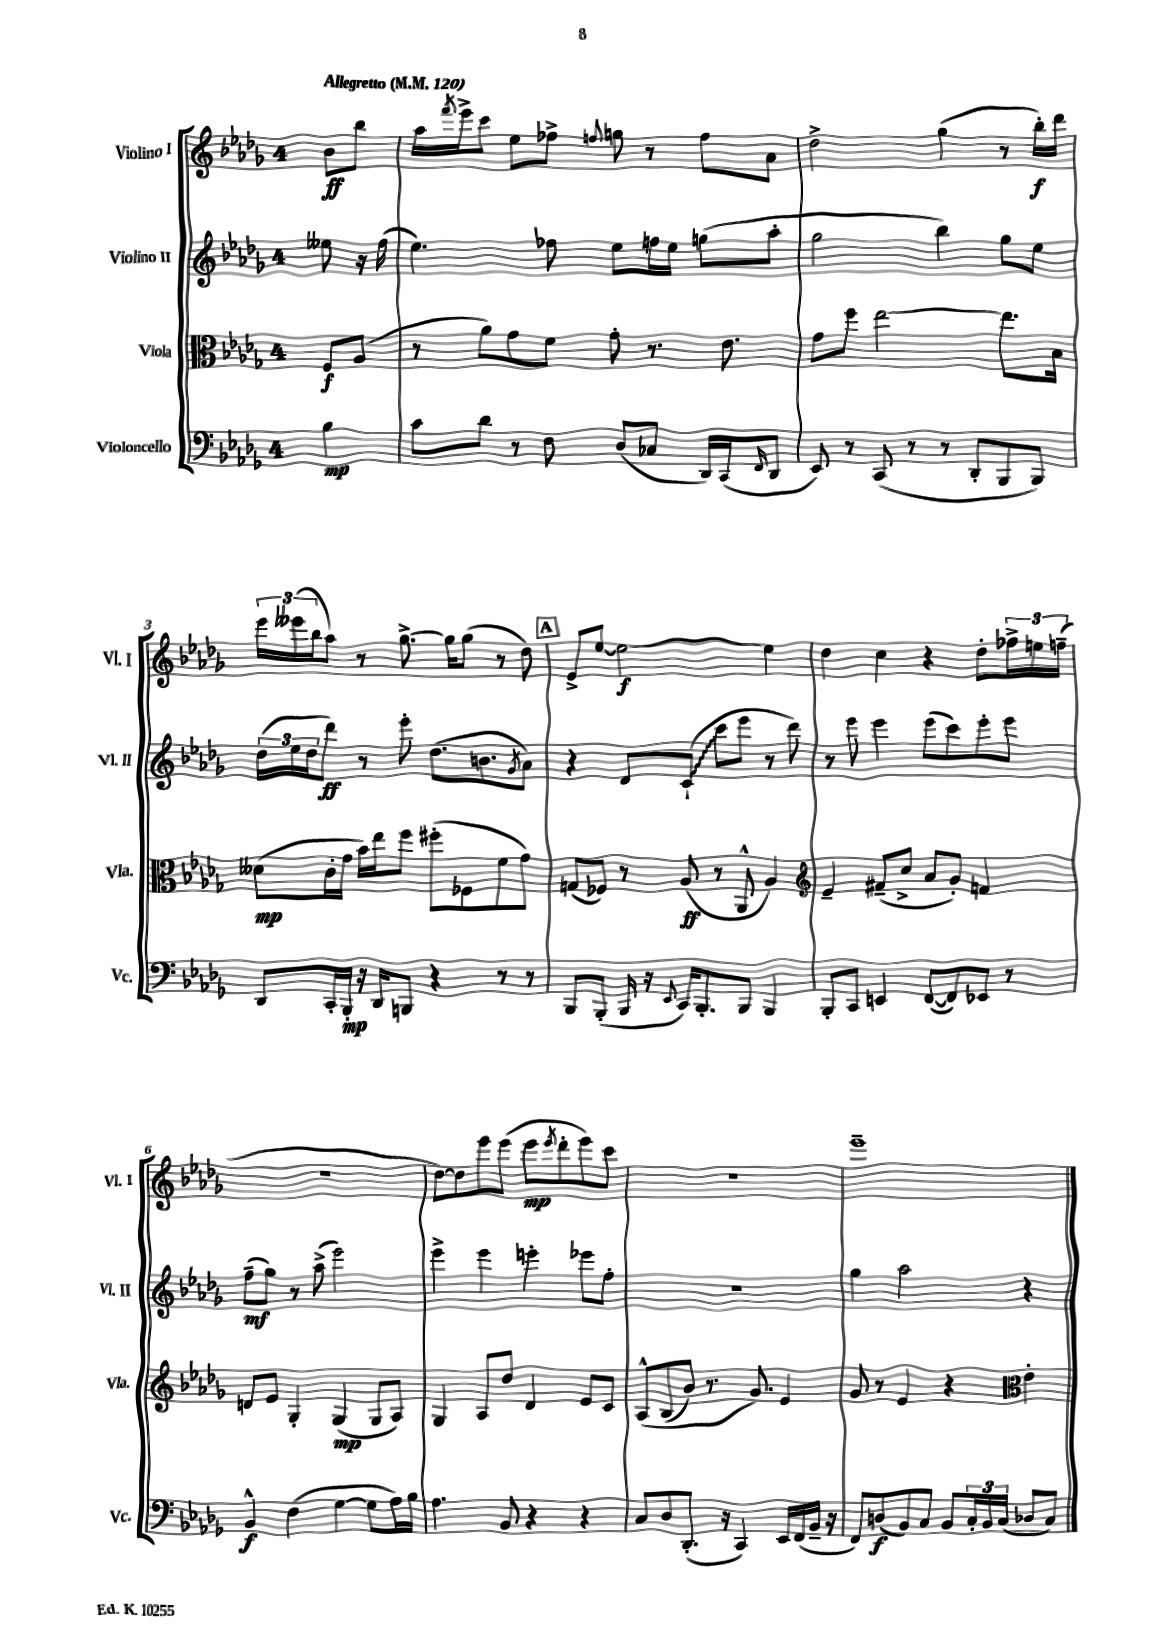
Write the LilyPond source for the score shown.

<<
\new StaffGroup <<
\new Staff = "s0" \with { instrumentName = "Violino I" shortInstrumentName = "Vl. I" } {
    \clef treble \key des \major \once \override Staff.TimeSignature.style = #'single-digit \time 4/4 \partial 4 \tempo "Allegretto" 4 = 120
    bes'8\ff bes''8 |
    aes''16 \acciaccatura { f'''8 } ees'''16-> c'''8 ees''8 fes''8-> \appoggiatura { f''8 } g''8 r8 f''8 aes'8 |
    des''2-> ges''4( r8 bes''16-.\f) des'''16 |
    \tuplet 3/2 { ees'''16 eeses'''16( bes''16 } aes''8) r8 ges''8.~-> ges''16 ges''8( r8 des''8) |
    \mark \markup { \box "A" } ees'8-> ees''8~ ees''2~\f ees''4 |
    des''4 c''4 r4 des''8-. \tuplet 3/2 { fes''16-> e''16 f''16--( } |
    R1 |
    des''8~) des''8 ees'''8 ees'''8( ees'''8\mp \acciaccatura { ees'''8 } des'''8-. ees'''8) c'''8 |
    R1 |
    ees'''1-- \bar "|." |
}
\new Staff = "s1" \with { instrumentName = "Violino II" shortInstrumentName = "Vl. II" } {
    \clef treble \key des \major \once \override Staff.TimeSignature.style = #'single-digit \time 4/4 \partial 4
    eeses''8 r16 f''16( |
    ees''4.) fes''8 ees''8 f''16 ees''16 g''8( aes''8-. |
    ges''2 bes''4) ges''8 ees''8 |
    \tuplet 3/2 { des''16( ees''16 des''16 } des'''8\ff) r8 ees'''8-. des''8.( b'8. \acciaccatura { ges'8 } aes'8) |
    \mark \markup { \box "A" } r4 des'8 \once \override Glissando.style = #'zigzag c'8-!\glissando( c'''8 ees'''8 r8 des'''8) |
    r8 ees'''8 ees'''4 ees'''8( c'''8) ees'''8-. ees'''8 |
    f''8--\mf( ges''8) r8 aes''8->( ees'''2) |
    ees'''4-> ees'''4 e'''4-. ees'''8 f''8-. |
    R1 |
    ges''4 aes''2 r4 \bar "|." |
}
\new Staff = "s2" \with { instrumentName = "Viola" shortInstrumentName = "Vla." } {
    \clef alto \key des \major \once \override Staff.TimeSignature.style = #'single-digit \time 4/4 \partial 4
    f8\f aes8( |
    r8 aes'8) ges'8 f'8 ges'8-. r8. ees'8. |
    ges'8 f''8 ees''2~ ees''8. bes16 |
    deses'8\mp( c'16-. ges'16 bes'16) ees''16 f''8 fis''8-.( fes8 f'8 ges'8) |
    \mark \markup { \box "A" } g8( fes8) r8 aes8\ff( r8 aes,8-^ aes4) |
    \clef treble ees'4-- fis'8--( c''8-> aes'8 ges'8-.) f'4 |
    d'8 ees'8 ges4-. ges4\mp( ges8 aes8) |
    ges4 aes8 des''8 des'4 ees'8 c'8 |
    aes8-^\( bes8( bes'8) r8. ges'8.\) ees'4 |
    ges'8 r8 ees'4 r4 \clef alto ees'4-. \bar "|." |
}
\new Staff = "s3" \with { instrumentName = "Violoncello" shortInstrumentName = "Vc." } {
    \clef bass \key des \major \once \override Staff.TimeSignature.style = #'single-digit \time 4/4 \partial 4
    bes4\mp |
    c'8 des'8 r8 f8 des8( ces8 des,16) c,16( \grace { f,16 } des,8 |
    ees,8) r8 c,8( r8 r8 des,8-. bes,,8 bes,,8) |
    des,8 c,16-. bes,,16-.\mp r16 des,16 b,,8 r4 r8 r8 |
    \mark \markup { \box "A" } bes,,8 bes,,8-.( bes,,16 r16 \appoggiatura { ees,8 } c,16) bes,,8.-. bes,,8 bes,,4 |
    bes,,8-. c,8 e,4 f,8~( f,8) ees,8 r8 |
    bes,4-^\f f4( ges4~ ges8 aes16) bes16 |
    aes4. bes,8 r4 r4 |
    c8 des8 des,8.-.( r16 c,4) ees,16 f,16( bes,16-- r16 |
    f,8) d8\f( bes,8) c8 bes,8 \tuplet 3/2 { c16-. bes,16 c16( } des8 c8) \bar "|." |
}
>>
>>
